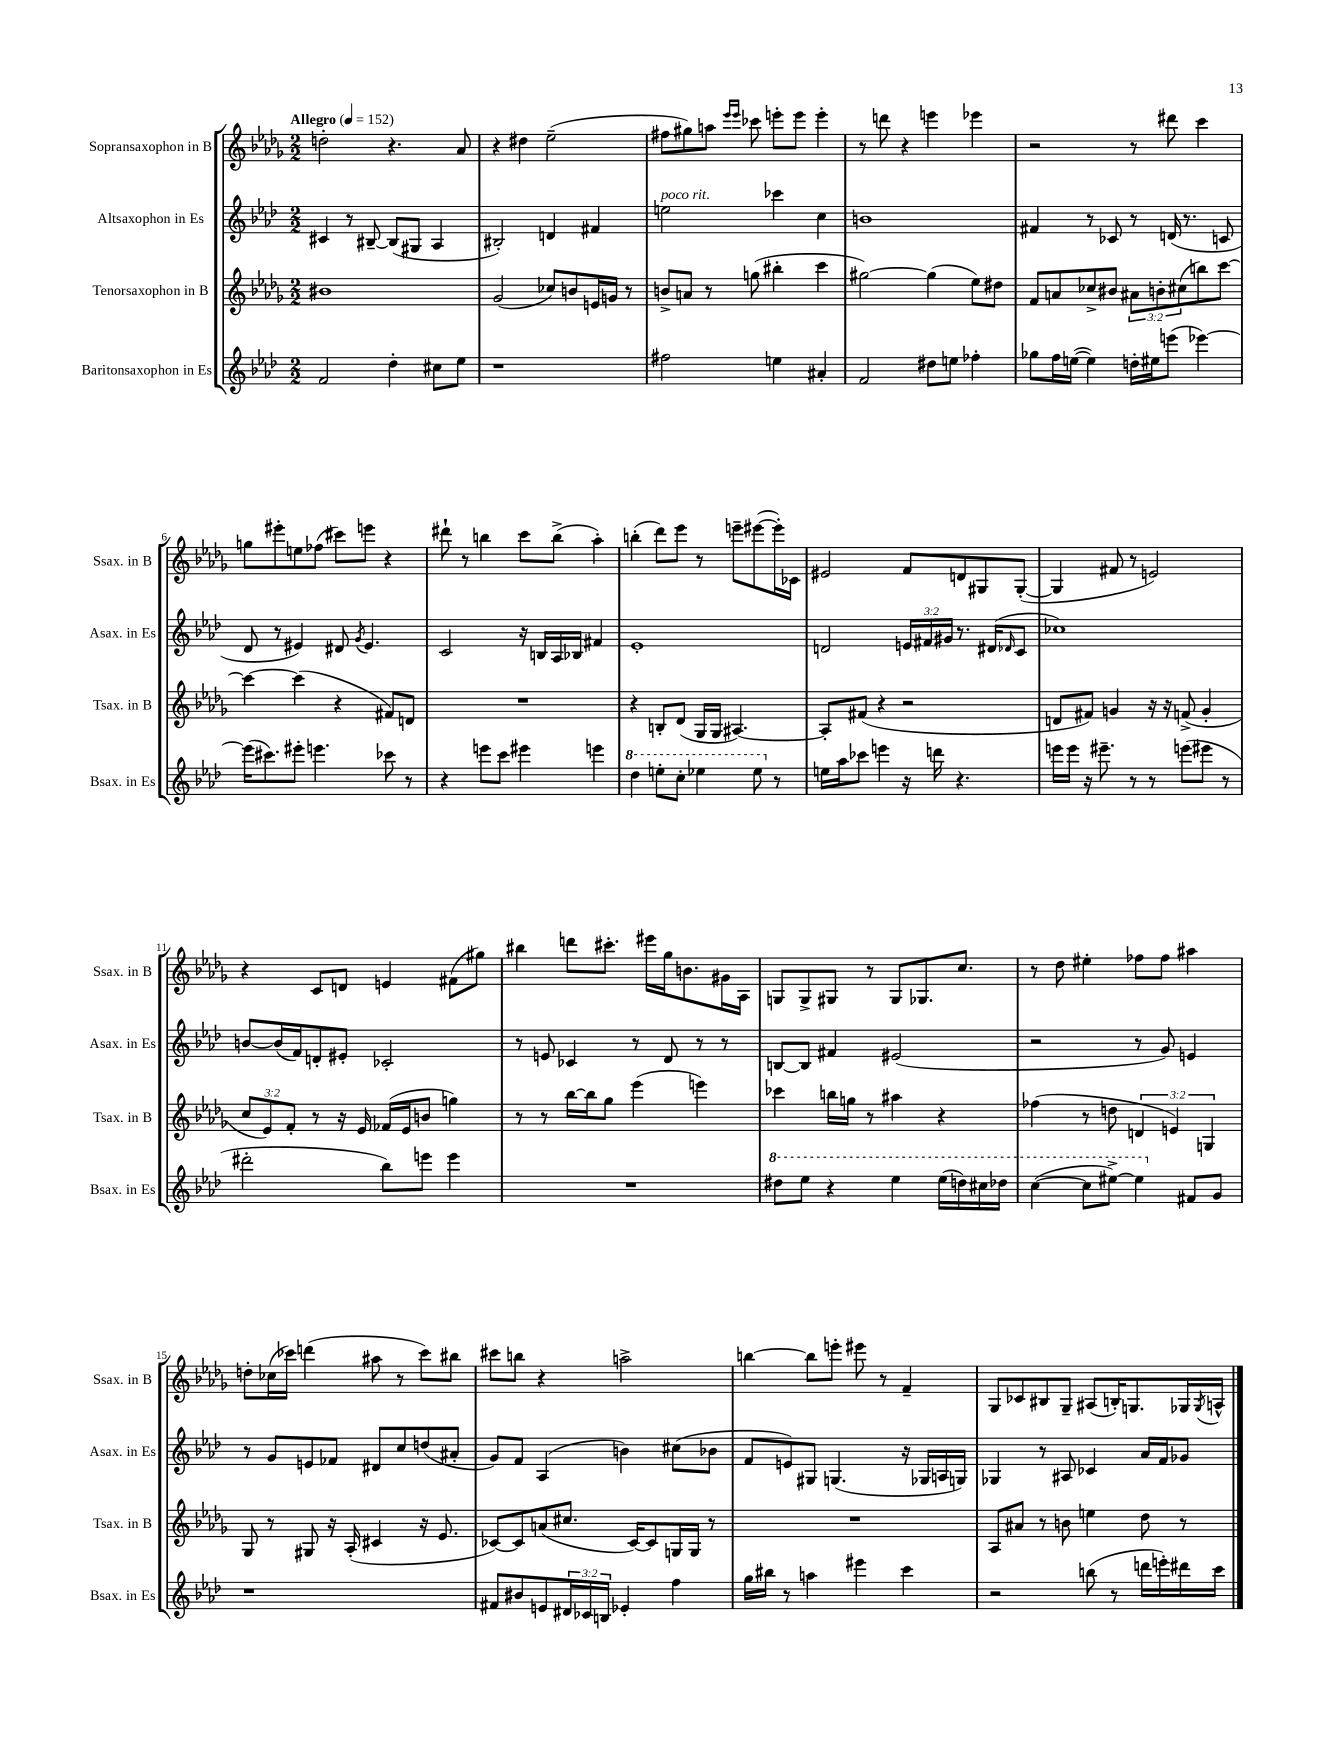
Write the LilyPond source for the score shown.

<<
\new StaffGroup <<
\new Staff = "s0" \with { instrumentName = "Sopransaxophon in B" shortInstrumentName = "Ssax. in B" } {
    \clef treble \key des \major \numericTimeSignature \time 2/2 \tempo "Allegro" 4 = 152
    d''2-. r4. aes'8 |
    r4 dis''4 ees''2--( |
    fis''8 gis''8) a''8 \grace { ees'''16 ees'''16 } ces'''8 e'''8-. e'''8 e'''4-. |
    r8 d'''8 r4 e'''4 ees'''4 |
    r2 r8 dis'''8 c'''4 |
    g''8 eis'''8-. e''8 fes''8( cis'''8) e'''8 r4 |
    dis'''8-! r8 b''4 c'''8 b''8->( aes''4-.) |
    b''4-.( des'''8) ees'''8 r8 e'''8-- eis'''8~( eis'''16-.) ces'16 |
    eis'2 f'8 d'8 gis8 gis8~-.( |
    gis4 fis'8 r8 e'2) |
    r4 c'8 d'8 e'4 fis'8( gis''8) |
    bis''4 d'''8 cis'''8.-. eis'''16 ges''16 b'8. gis'16 aes16 |
    g8 g8-> gis8 r8 gis8 ges8. c''8. |
    r8 des''8 eis''4-. fes''8 fes''8 ais''4 |
    d''8-. ces''16( ces'''16) d'''4( ais''8 r8 ces'''8) bis''8 |
    cis'''8 b''8 r4 a''2-> |
    b''4~ b''8 e'''8-. eis'''8 r8 f'4-- |
    ges8 ces'8 bis8 ges8-- ais8( b16-.) g8. ges16 \acciaccatura { ges8 } a16-^ \bar "|." |
}
\new Staff = "s1" \with { instrumentName = "Altsaxophon in Es" shortInstrumentName = "Asax. in Es" } {
    \clef treble \key aes \major \numericTimeSignature \time 2/2 \override Staff.TupletNumber.text = #tuplet-number::calc-fraction-text
    cis'4 r8 bis8~-- bis8( gis8 aes4 |
    bis2-.) d'4 fis'4 |
    e''2^\markup { \italic "poco rit." } ces'''4 c''4 |
    b'1 |
    fis'4 r8 ces'8 r8 d'16( r8. c'8 |
    des'8 r8 eis'4) dis'8 \acciaccatura { g'8 } eis'4. |
    c'2 r16 b16 aes16 bes16 fis'4 |
    ees'1-. |
    d'2 \tuplet 3/2 { e'16 fis'16 gis'16 } r8. dis'16( \grace { des'16 } c'8 |
    ces''1) |
    b'8~ b'16( f'16) d'8-. eis'8-. ces'2-. |
    r8 e'8 ces'4 r8 des'8 r8 r8 |
    b8~ b8 fis'4 eis'2( |
    r2 r8 g'8) e'4 |
    r8 g'8 e'8 fes'8 dis'8 c''8 d''8( ais'8-. |
    g'8) f'8 aes4( b'4) cis''8( bes'8 |
    f'8 e'8) gis8 g4.( r16 ges16 a16 g16) |
    ges4 r8 ais8 ces'4 aes'16 f'16 ges'8 \bar "|." |
}
\new Staff = "s2" \with { instrumentName = "Tenorsaxophon in B" shortInstrumentName = "Tsax. in B" } {
    \clef treble \key des \major \numericTimeSignature \time 2/2 \override Staff.TupletNumber.text = #tuplet-number::calc-fraction-text
    bis'1 |
    ges'2( ces''8) b'8 e'16 g'16 r8 |
    b'8-> a'8 r8 g''8( bis''4-. c'''4 |
    gis''2~) gis''4( ees''8) dis''8 |
    f'8 a'8 ces''8-> bis'8 \tuplet 3/2 { ais'8 b'8-. cis''8( } b''8) c'''8~ |
    c'''4~ c'''4( r4 fis'8) d'8 |
    R1 |
    r4 b8-. des'8( ges16 ges16 ais4.~) |
    ais8-. fis'8( r4 r2 |
    d'8 fis'8) g'4 r16 r16 f'8->( g'4-. |
    \tuplet 3/2 { c''8 ees'8) f'8-. } r8 r16 ees'16 fes'16( ees'16 b'8 g''4) |
    r8 r8 bes''16~ bes''16 ges''8 ees'''4( e'''4) |
    ces'''4 b''16 g''16 r8 ais''4 r4 |
    fes''4( r8 d''8 \tuplet 3/2 { d'4 e'4) g4 } |
    ges8 r8 gis8 r16 aes16-.( cis'4 r16 ees'8. |
    ces'8~) ces'8 a'8( cis''8. ces'16~) ces'8 g16 g16 r8 |
    R1 |
    aes8 ais'8 r8 b'8 e''4 des''8 r8 \bar "|." |
}
\new Staff = "s3" \with { instrumentName = "Baritonsaxophon in Es" shortInstrumentName = "Bsax. in Es" } {
    \clef treble \key aes \major \numericTimeSignature \time 2/2 \override Staff.TupletNumber.text = #tuplet-number::calc-fraction-text
    f'2 des''4-. cis''8 ees''8 |
    r1 |
    fis''2 e''4 ais'4-. |
    f'2 dis''8 e''8 fes''4-. |
    ges''8 f''16 e''16~( e''4) d''16-. eis''16 e'''8( ees'''4~) |
    ees'''16( cis'''8.) eis'''8-. e'''4. ces'''8 r8 |
    r4 e'''8 c'''8 eis'''4 e'''4 |
    \ottava #1 des'''4 e'''8-. c'''8-. ees'''4 ees'''8 \ottava #0 r8 |
    e''16 aes''16 ces'''8 e'''4 r16 d'''16 r4. |
    e'''16 e'''16 r16 eis'''8.-- r8 r8 e'''8( eis'''8 r8 |
    dis'''2-. bes''8) e'''8 e'''4 |
    R1 |
    \ottava #1 dis'''8 ees'''8 r4 ees'''4 ees'''16( d'''16) cis'''16 des'''16 |
    c'''4~( c'''8 eis'''8~->) eis'''4 \ottava #0 fis'8 g'8 |
    r1 |
    fis'8 bis'8 e'8 \tuplet 3/2 { dis'16 ces'16 b16 } ees'4-. f''4 |
    g''16 bis''16 r8 a''4 eis'''4 c'''4 |
    r2 b''8( r8 d'''16 e'''16-.) dis'''16 c'''16 \bar "|." |
}
>>
>>
